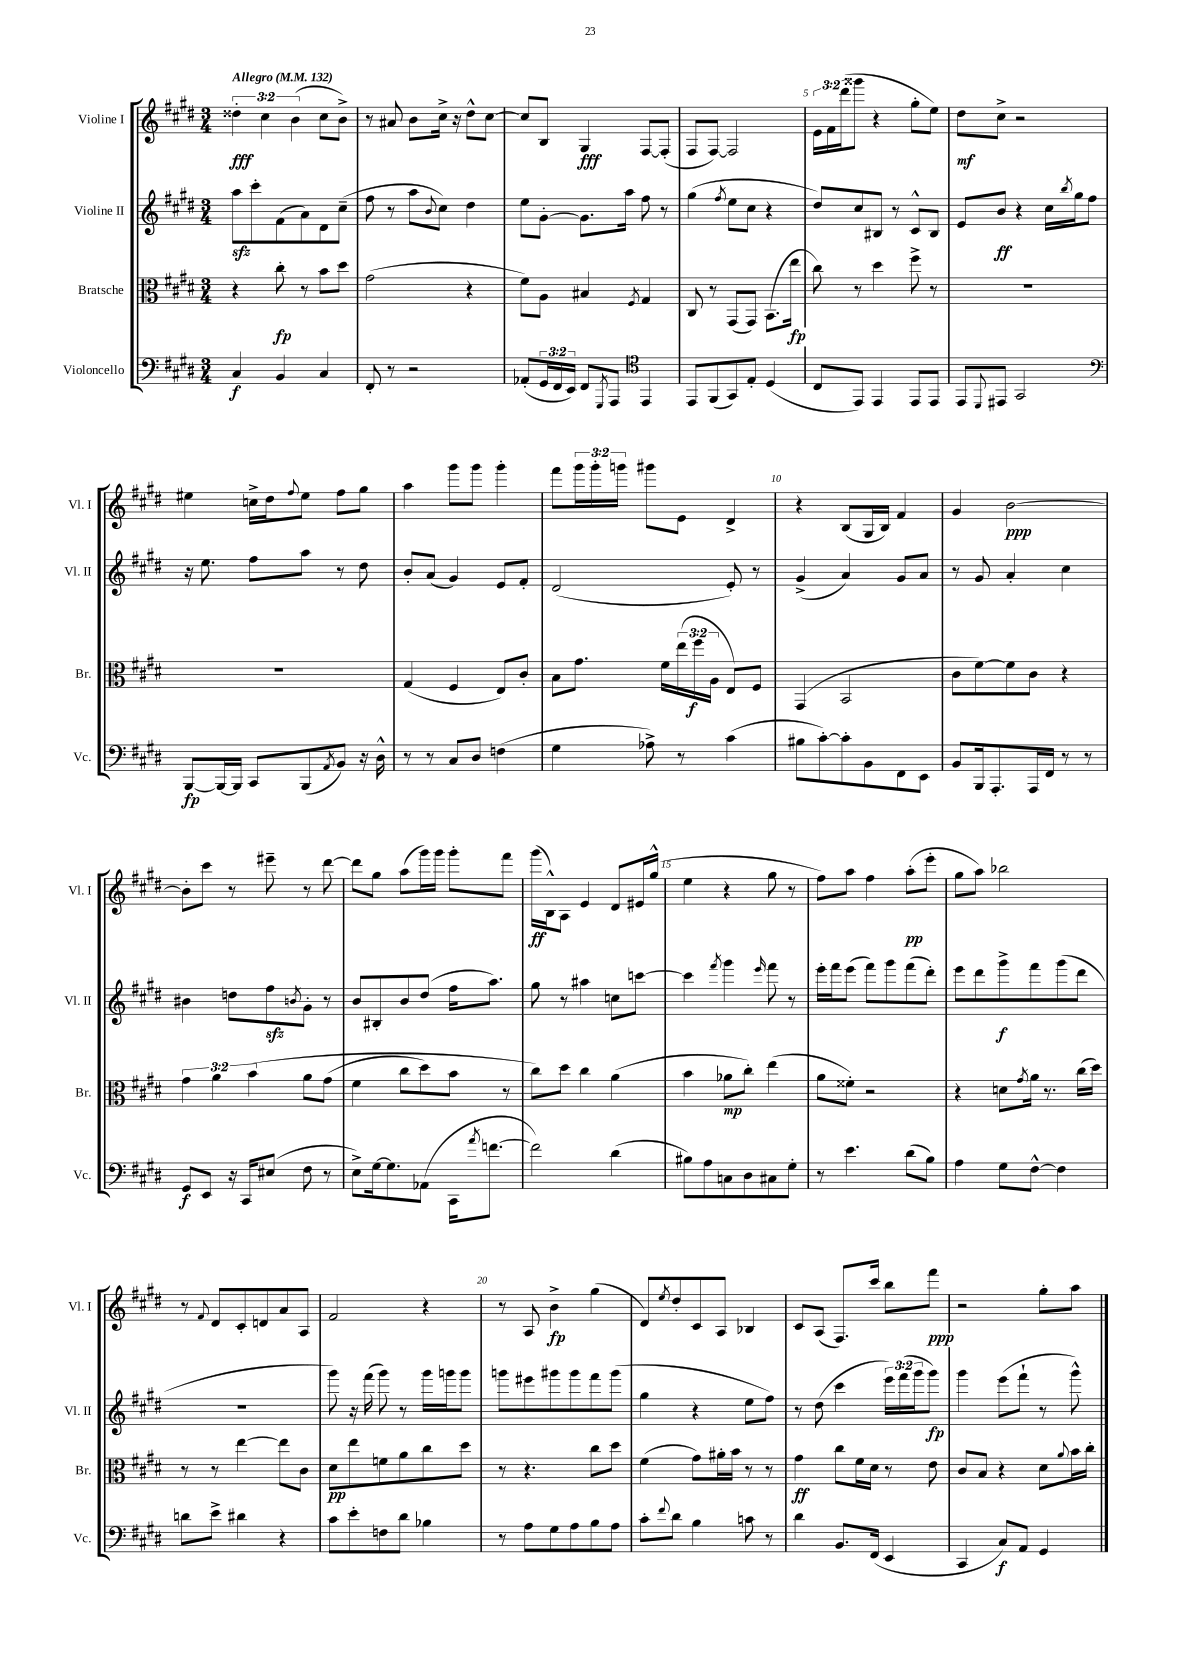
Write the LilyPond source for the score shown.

<<
\new StaffGroup <<
\new Staff = "s0" \with { instrumentName = "Violine I" shortInstrumentName = "Vl. I" } {
    \clef treble \key e \major \numericTimeSignature \time 3/4 \override Staff.TupletNumber.text = #tuplet-number::calc-fraction-text \tempo "Allegro" 4 = 132
    \tuplet 3/2 { disis''4-.\fff cis''4 b'4( } cis''8 b'8->) |
    r8 ais'8 b'8 cis''16-> r16 dis''8-^ cis''8~ |
    cis''8 b8 gis4\fff fis8~ fis8-.( |
    fis8 fis8~) fis2 |
    \tuplet 3/2 { e'16 fis'16 dis'''16( } gisis'''8 r4 gis''8-. e''8) |
    dis''8\mf cis''8-> r2 |
    eis''4 c''16-> dis''16 \appoggiatura { fis''8 } eis''8 fis''8 gis''8 |
    a''4 gis'''8 gis'''8 gis'''4-. |
    fis'''8 \tuplet 3/2 { gis'''16 gis'''16-. g'''16 } gis'''8 e'8 dis'4-> |
    r4 b8( gis16 b16) fis'4 |
    gis'4 b'2~\ppp |
    b'8-. cis'''8 r8 eis'''8-- r8 dis'''8~ |
    dis'''8 gis''8 a''8( gis'''16) gis'''16 gis'''8-. fis'''8 |
    gis'''16\ff( b16-^) a8 e'4 dis'8 eis'16 gis''16-^( |
    e''4 r4 gis''8 r8 |
    fis''8) a''8 fis''4 a''8-.\pp( e'''8-. |
    gis''8 a''8) bes''2 |
    r8 \appoggiatura { fis'8 } dis'8 cis'8-. d'8 a'8 a8 |
    fis'2 r4 |
    r8 a8 b'4->\fp gis''4( |
    dis'8) \acciaccatura { e''8 } dis''8-. cis'8 a8 bes4 |
    cis'8 a8( fis8.) cis'''16 b''8 fis'''8\ppp |
    r2 gis''8-. a''8 \bar "|." |
}
\new Staff = "s1" \with { instrumentName = "Violine II" shortInstrumentName = "Vl. II" } {
    \clef treble \key e \major \numericTimeSignature \time 3/4 \override Staff.TupletNumber.text = #tuplet-number::calc-fraction-text
    a''8\sfz cis'''8-. fis'8( a'8) dis'8 cis''8--( |
    fis''8 r8 a''8 \appoggiatura { b'8 } cis''8) dis''4 |
    e''8 gis'8~-. gis'8. a''16 fis''8 r8 |
    gis''4( \acciaccatura { fis''8 } e''8 cis''8 r4 |
    dis''8) cis''8 bis8 r8 cis'8-^ bis8 |
    e'8 b'8\ff r4 cis''16 \acciaccatura { b''8 } gis''16 fis''8 |
    r16 e''8. fis''8 a''8 r8 dis''8 |
    b'8-. a'8( gis'4) e'8 fis'8-. |
    dis'2( e'8-.) r8 |
    gis'4->( a'4) gis'8 a'8 |
    r8 gis'8 a'4-. cis''4 |
    bis'4 d''8 fis''8\sfz \acciaccatura { b'8 } gis'8-. r8 |
    b'8 bis8-. b'8 dis''8( fis''16 a''8.) |
    gis''8 r8 ais''4 c''8 c'''8~ |
    c'''4 \acciaccatura { fis'''8 } gis'''4 \grace { e'''16 } fis'''8 r8 |
    e'''16-. fis'''16 e'''8( fis'''8) gis'''8 fis'''8( dis'''8-.) |
    e'''8 dis'''8 gis'''8->\f fis'''8 gis'''8( dis'''8 |
    R2. |
    gis'''8) r16 fis'''16( gis'''8) r8 gis'''16 g'''16 g'''8 |
    g'''8 eis'''8 gis'''8 gis'''8 fis'''8 gis'''8( |
    gis''4 r4 e''8 fis''8) |
    r8 dis''8( cis'''4 \tuplet 3/2 { e'''16) fis'''16( gis'''16 } gis'''8\fp) |
    gis'''4 e'''8( fis'''8-! r8 gis'''8-^) \bar "|." |
}
\new Staff = "s2" \with { instrumentName = "Bratsche" shortInstrumentName = "Br." } {
    \clef alto \key e \major \numericTimeSignature \time 3/4 \override Staff.TupletNumber.text = #tuplet-number::calc-fraction-text
    r4 cis''8-.\fp r8 b'8 dis''8 |
    gis'2( r4 |
    fis'8) a8 bis4 \acciaccatura { fis8 } gis4 |
    cis8 r8 gis,8( gis,8) b,8.( e''16\fp |
    cis''8) r8 dis''4 fis''8-> r8 |
    R2. |
    R2. |
    gis4( fis4 e8) cis'8-. |
    b8 gis'8. fis'16 \tuplet 3/2 { e''16( fis''16\f a16 } e8) fis8 |
    gis,4( b,2 |
    cis'8 fis'8~) fis'8 cis'8 r4 |
    \tuplet 3/2 { gis'4 a'4 b'4\( } a'8 gis'8( |
    fis'4 cis''8 dis''8) b'8 r8 |
    cis''8\) dis''8 cis''4 a'4( |
    b'4 aes'8\mp cis''8-.) e''4( |
    a'8 fisis'8-.) r2 |
    r4 d'8 \acciaccatura { gis'8 } a'16 r8. cis''16( dis''16) |
    r8 r8 e''4~ e''8 cis'8 |
    dis'8\pp e''8 f'8 a'8 cis''8 dis''8 |
    r8 r4. cis''8 dis''8 |
    fis'4( gis'8) ais'16-. b'16 r8 r8 |
    gis'4\ff cis''8 fis'16 dis'16 r8 e'8 |
    cis'8 b8 r4 dis'8 \appoggiatura { a'8 } b'16 cis''16-. \bar "|." |
}
\new Staff = "s3" \with { instrumentName = "Violoncello" shortInstrumentName = "Vc." } {
    \clef bass \key e \major \numericTimeSignature \time 3/4 \override Staff.TupletNumber.text = #tuplet-number::calc-fraction-text
    cis4\f b,4 cis4 |
    fis,8-. r8 r2 |
    aes,8-.( \tuplet 3/2 { gis,16 fis,16 e,16) } fis,8 \acciaccatura { gis,,8 } a,,8 \clef tenor e,4 |
    e,8 fis,8( gis,8) e8-. dis4( |
    cis8 e,8) e,4 e,8 e,8 |
    e,8 \appoggiatura { dis,8 } eis,8 gis,2 |
    \clef bass b,,8~\fp b,,16~ b,,16 cis,8 b,,8( \acciaccatura { a,8 } b,8) r16 dis16-^ |
    r8 r8 cis8 dis8 f4( |
    gis4 aes8->) r8 cis'4( |
    bis8 cis'8~-.) cis'8-. b,8 fis,8 e,8 |
    b,8 b,,16 a,,8.-. a,,16 fis,16 r8 r8 |
    gis,8\f e,8 r16 cis,16 eis8( fis8 r8 |
    e8->) gis16~ gis8. aes,8( cis,16 \acciaccatura { a'8 } f'8.~ |
    f'2) dis'4( |
    bis8) a8 c8 dis8 cis8 gis8-. |
    r8 e'4. dis'8( b8) |
    a4 gis8 fis8~-^ fis4 |
    d'8 e'8-> dis'4 r4 |
    cis'8 e'8-. f8 dis'8 bes4 |
    r8 a8 gis8 a8 b8 a8 |
    cis'8-. \appoggiatura { fis'8 } dis'8 b4 c'8 r8 |
    dis'4 b,8. fis,16( e,4 |
    cis,4 cis8\f) a,8 gis,4 \bar "|." |
}
>>
>>
\layout { \context { \Score \override BarNumber.break-visibility = ##(#f #t #t) barNumberVisibility = #(every-nth-bar-number-visible 5) } }
